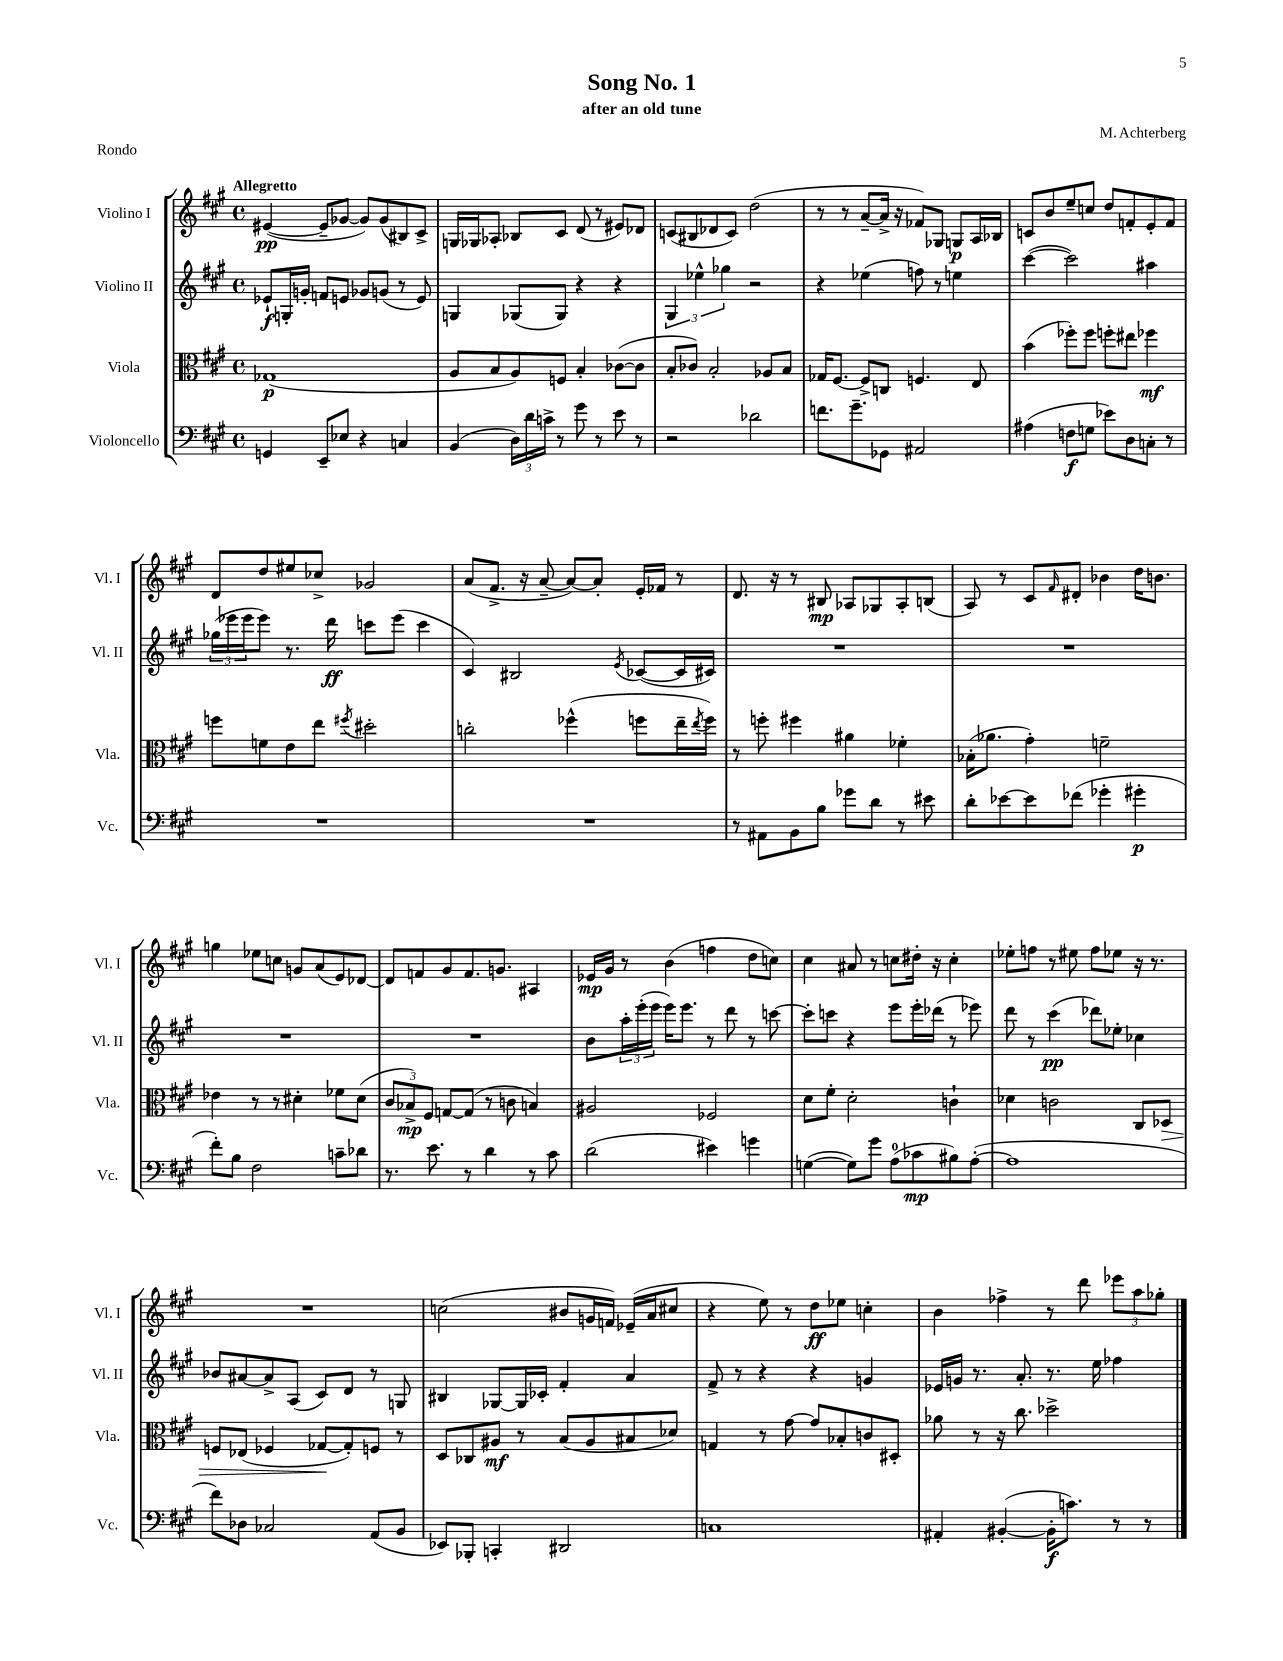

**kern	**dynam	**kern	**dynam	**kern	**dynam	**kern	**dynam
*part4	*part4	*part3	*part3	*part2	*part2	*part1	*part1
*staff4	*staff4	*staff3	*staff3	*staff2	*staff2	*staff1	*staff1
*I"Violoncello	*	*I"Viola	*	*I"Violino II	*	*I"Violino I	*
*I'Vc.	*	*I'Vla.	*	*I'Vl. II	*	*I'Vl. I	*
*clefF4	*	*clefC3	*	*clefG2	*	*clefG2	*
*k[f#c#g#]	*	*k[f#c#g#]	*	*k[f#c#g#]	*	*k[f#c#g#]	*
*M4/4	*	*M4/4	*	*M4/4	*	*M4/4	*
*met(c)	*	*met(c)	*	*met(c)	*	*met(c)	*
=1	=1	=1	=1	=1	=1	=1	=1
!	!	!	!	!	!	!LO:TX:a:B:t=Allegretto	!
4GGn/	.	(1G-X	p	8e-X`/L	f	([4e#X/	pp
.	.	.	.	16Gn'/L	.	.	.
.	.	.	.	16gn'/JJ	.	.	.
8EE~/L	.	.	.	8fn/L	.	8e#~/L]	.
8E-X/J	.	.	.	8en/J	.	[8g-X/J	.
4r	.	.	.	8g-X/L	.	8g-/L])	.
.	.	.	.	(8gn/J	.	(8g-/	.
4Cn/	.	.	.	8r	.	8B#X/)	.
.	.	.	.	8e/)	.	8c#^/J	.
=2	=2	=2	=2	=2	=2	=2	=2
(4BB/	.	8A/L	.	4Gn/	.	16Gn/LL	.
.	.	.	.	.	.	16G-X/J	.
.	.	8B/	.	.	.	8A-X'/J	.
24D\LL)	.	8A/)	.	(8G-X/L	.	8B-X/L	.
24d\	.	.	.	.	.	.	.
24cn^\JJ	.	.	.	.	.	.	.
8r	.	8Fn/J	.	8G-/J)	.	8c#/J	.
8g#\	.	4B'/	.	4r	.	(8d/	.
8r	.	.	.	.	.	8r	.
8e\	.	([8c-X\L	.	4r	.	8e#X/L)	.
8r	.	8c-\J]	.	.	.	8d-X/J	.
=3	=3	=3	=3	=3	=3	=3	=3
2r	.	8B'/L	.	6G#/	.	(8cn/L	.
.	.	8c-X/J)	.	.	.	8B#X/	.
.	.	.	.	6ee-X^^\	.	.	.
.	.	2B'/	.	.	.	8d-X/	.
.	.	.	.	6gg-X\	.	.	.
.	.	.	.	.	.	8c/J)	.
2d-X\	.	.	.	2r	.	(2dd\	.
.	.	8A-X/L	.	.	.	.	.
.	.	8B/J	.	.	.	.	.
=4	=4	=4	=4	=4	=4	=4	=4
8.fn\L	.	16G-X/KL	.	4r	.	8r	.
.	.	[8.F#/J	.	.	.	.	.
.	.	.	.	.	.	8r	.
8.g#~\	.	.	.	.	.	.	.
.	.	8F#^/L]	.	(4ee-X\	.	[8a~/L	.
8GG-X\J	.	8Cn/J	.	.	.	16a^/Jk]	.
.	.	.	.	.	.	16r	.
2AA#X/	.	4.Fn/	.	8ffn\)	.	8f-X/L)	.
.	.	.	.	8r	.	8G-X/J	.
.	.	.	.	4een\	.	8Gn/L	p
.	.	8E/	.	.	.	16A/L	.
.	.	.	.	.	.	16B-X/JJ	.
=5	=5	=5	=5	=5	=5	=5	=5
(4A#X\	.	(4b\	.	([4ccc#\	.	8cn/L	.
.	.	.	.	.	.	8b/	.
8Fn\L	f	8ff-X'\L)	.	2ccc#\])	.	8ee~/	.
8Gn\J	.	8ff-\J	.	.	.	8ccn/J	.
8e-X\L)	.	8ffn'\L	.	.	.	8dd/L	.
8D\	.	8ee#X\J	.	.	.	8fn'/	.
8Cn'\J	.	4ff-X\	mf	4aa#X\	.	8e'/	.
8r	.	.	.	.	.	8f/J	.
!!LO:LB:g=z
=6	=6	=6	=6	=6	=6	=6	=6
1r	.	8ffn\L	.	(24gg-X\LL	.	8d/L	.
.	.	.	.	24eee-X\	.	.	.
.	.	.	.	24eee-\J	.	.	.
.	.	8fn\	.	8eee-\J)	.	8dd/	.
.	.	8e\	.	8.r	.	8ee#X/	.
.	.	8ee\J	.	.	.	8cc-X^/J	.
.	.	.	.	16ddd\	ff	.	.
.	.	8qff#X/	.	.	.	.	.
.	.	2dd#X'\	.	8cccn\L	.	2g-X/	.
.	.	.	.	(8eee-\J	.	.	.
.	.	.	.	4ccc\	.	.	.
=7	=7	=7	=7	=7	=7	=7	=7
1r	.	2ccn'\	.	4c#/)	.	(8a/L	.
.	.	.	.	.	.	8.f#^/J	.
.	.	.	.	2B#X/	.	.	.
.	.	.	.	.	.	16r	.
.	.	.	.	.	.	[8a~/	.
.	.	(4ff-X^^\	.	.	.	8a/L_)	.
.	.	.	.	.	.	8a'/J]	.
.	.	.	.	8qe/	.	.	.
.	.	8ffn\L	.	([8c-X/L	.	16e'/LL	.
.	.	.	.	.	.	16f-X/JJ	.
.	.	16ee~\L	.	16c-/L]	.	8r	.
.	.	8qee/	.	.	.	.	.
.	.	16ff\JJ)	.	16c#X/JJ)	.	.	.
=8	=8	=8	=8	=8	=8	=8	=8
8r	.	8r	.	1r	.	8.d/	.
8AA#X\L	.	8ffn'\	.	.	.	.	.
.	.	.	.	.	.	16r	.
8BB\	.	4ff#X\	.	.	.	8r	.
8B\J	.	.	.	.	.	8B#X/	mp
8g-X\L	.	4a#X\	.	.	.	8A-X/L	.
8d\J	.	.	.	.	.	8G-X/	.
8r	.	4f-X'\	.	.	.	8A-'/	.
8e#X\	.	.	.	.	.	(8Bn/J	.
=9	=9	=9	=9	=9	=9	=9	=9
8d'\L	.	(16B-X'\KL	.	1r	.	8A/)	.
.	.	8.a-X\J	.	.	.	.	.
[8e-X\	.	.	.	.	.	8r	.
8e-\]	.	4g#'\)	.	.	.	8c#/L	.
.	.	.	.	.	.	16qqf#/	.
(8f-X\J	.	.	.	.	.	8d#X'/J	.
4g-X'\	.	2fn~\	.	.	.	4b-X\	.
4g#X'\	p	.	.	.	.	16dd\KL	.
.	.	.	.	.	.	8.bn\J	.
!!LO:LB:g=z
=10	=10	=10	=10	=10	=10	=10	=10
8f#'\L)	.	4e-X\	.	1r	.	4ggn\	.
8B\J	.	.	.	.	.	.	.
2F#\	.	8r	.	.	.	8ee-X\L	.
.	.	8r	.	.	.	8ccn\J	.
.	.	4d#X'\	.	.	.	8gn/L	.
.	.	.	.	.	.	(8a/	.
8cn~\L	.	8f-X\L	.	.	.	8e/)	.
8d-X\J	.	(8d#\J	.	.	.	[8d-X/J	.
=11	=11	=11	=11	=11	=11	=11	=11
8.r	.	12c#/L	.	1r	.	8d-/L]	.
.	.	12B-X^/)	mp	.	.	.	.
.	.	.	.	.	.	8fn/	.
.	.	12F#/J	.	.	.	.	.
8.e\	.	.	.	.	.	.	.
.	.	[8Gn/L	.	.	.	8g#/	.
8r	.	(8G/J]	.	.	.	8.f/	.
4d\	.	8r	.	.	.	.	.
.	.	.	.	.	.	8.gn/J	.
.	.	8cn\	.	.	.	.	.
8r	.	4Bn/)	.	.	.	4A#X/	.
8c#\	.	.	.	.	.	.	.
=12	=12	=12	=12	=12	=12	=12	=12
(2d\	.	2A#X/	.	8b\L	.	16e-X/LL	mp
.	.	.	.	.	.	16g#/JJ	.
.	.	.	.	24aa'\L	.	8r	.
.	.	.	.	(24eee'\	.	.	.
.	.	.	.	24eee\JJ	.	.	.
.	.	.	.	16eee\KL)	.	(4b\	.
.	.	.	.	8.eee\J	.	.	.
4e#X\)	.	2F-X/	.	8r	.	4ffn\	.
.	.	.	.	8ddd\	.	.	.
4gn\	.	.	.	8r	.	8dd\L	.
.	.	.	.	[8cccn\	.	8ccn\J)	.
=13	=13	=13	=13	=13	=13	=13	=13
([4Gn\	.	8d\L	.	8ccc'\L]	.	4cc#\	.
.	.	8f#'\J	.	8cccn\J	.	.	.
8G\L])	.	2d'\	.	4r	.	8a#X/	.
8g#\J	.	.	.	.	.	8r	.
(8A\L	.	.	.	8eee\L	.	8ccn\L	.
8c-X\	mp	.	.	16eee'\L	.	16dd#X'\Jk	.
.	.	.	.	(16ddd-X\JJ	.	16r	.
8B#X\)	.	4cn`\	.	8r	.	4cc'\	.
([8A'\J	.	.	.	8eee-X\)	.	.	.
=14	=14	=14	=14	=14	=14	=14	=14
1A]	.	4d-X\	.	8ddd\	.	8ee-X'\L	.
.	.	.	.	8r	.	8ffn\J	.
.	.	2cn\	.	(4ccc#\	pp	8r	.
.	.	.	.	.	.	8ee#X\	.
.	.	.	.	8ddd-X\L)	.	8ff\L	.
.	.	.	.	8ee-X'\J	.	8ee-X\J	.
.	.	8C#/L	.	4cc-X\	.	16r	.
.	.	.	.	.	.	8.r	.
!	!	!	!LO:HP:b	!	!	!	!
.	.	8D-X/J	>	.	.	.	.
!!LO:LB:g=z
=15	=15	=15	=15	=15	=15	=15	=15
8f#\L)	.	8Fn/L	.	8b-X/L	.	1r	.
8D-X\J	.	(8E-X/J	.	[8a#X/	.	.	.
2C-X/	.	4F-X/	.	8a#^/]	.	.	.
.	.	.	.	(8A/J	.	.	.
.	.	[8G-X/L	.	8c#/L)	.	.	.
.	.	8G-'/])	]	8d/J	.	.	.
(8AA/L	.	8Fn/J	.	8r	.	.	.
8BB/J	.	8r	.	8Gn/	.	.	.
=16	=16	=16	=16	=16	=16	=16	=16
8EE-X/L)	.	8D/L	.	4B#X/	.	(2ccn\	.
8BBB-X'/J	.	8C-X/	.	.	.	.	.
4CCn'/	.	8A#X/J	mf	[8G-X/L	.	.	.
.	.	8r	.	16G-/L]	.	.	.
.	.	.	.	16c-X'/JJ	.	.	.
2DD#X/	.	(8B/L	.	4f#'/	.	8b#X/L	.
.	.	8A#/	.	.	.	16gn/L	.
.	.	.	.	.	.	16fn/JJ)	.
.	.	8B#X/	.	4a/	.	(16e-X~/LL	.
.	.	.	.	.	.	16a/J	.
.	.	8d-X/J)	.	.	.	8cc#X/J	.
=17	=17	=17	=17	=17	=17	=17	=17
1Cn	.	4Gn/	.	8f#^/	.	4r	.
.	.	.	.	8r	.	.	.
.	.	8r	.	4r	.	8ee\)	.
.	.	[8g#\	.	.	.	8r	.
.	.	8g#/L]	.	4r	.	8dd\L	ff
.	.	8B-X'/	.	.	.	8ee-X\J	.
.	.	8cn/	.	4gn/	.	4ccn'\	.
.	.	8D#X'/J	.	.	.	.	.
=18	=18	=18	=18	=18	=18	=18	=18
4AA#X'/	.	8a-X\	.	16e-X/LL	.	4b\	.
.	.	.	.	16gn/JJ	.	.	.
.	.	8r	.	8.r	.	.	.
([4BB#X'/	.	16r	.	.	.	4ff-X^\	.
.	.	8.cc#\	.	8.a'/	.	.	.
16BB#'\KL]	f	2dd-X^\	.	8.r	.	8r	.
8.cn\J)	.	.	.	.	.	.	.
.	.	.	.	.	.	8ddd\	.
.	.	.	.	16ee\	.	.	.
8r	.	.	.	4ff-X\	.	12eee-X\L	.
.	.	.	.	.	.	12aa\	.
8r	.	.	.	.	.	.	.
.	.	.	.	.	.	12gg-X'\J	.
==	==	==	==	==	==	==	==
*-	*-	*-	*-	*-	*-	*-	*-
